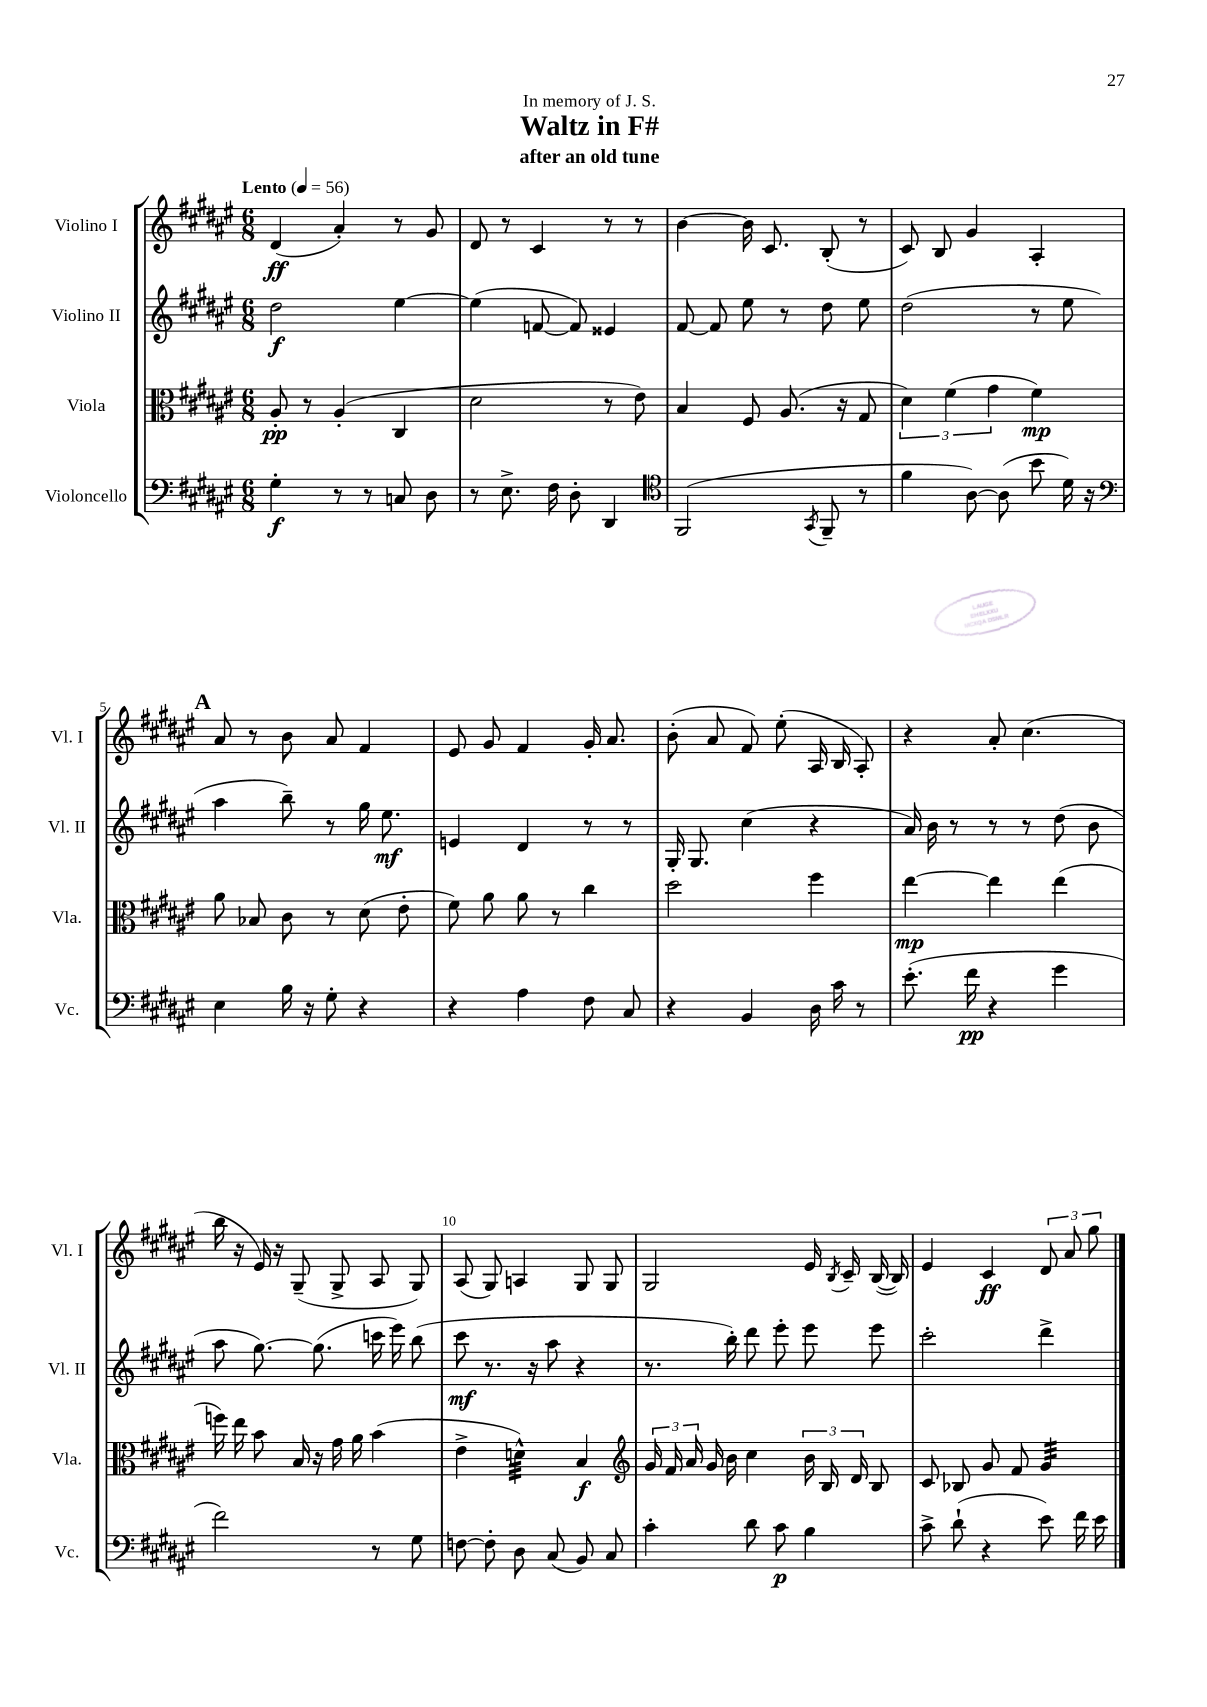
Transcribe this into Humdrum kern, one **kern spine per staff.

**kern	**kern	**kern	**kern
*staff4	*staff3	*staff2	*staff1
*clefF4	*clefC3	*clefG2	*clefG2
*k[f#c#g#d#a#e#]	*k[f#c#g#d#a#e#]	*k[f#c#g#d#a#e#]	*k[f#c#g#d#a#e#]
*M6/8	*M6/8	*M6/8	*M6/8
*MM56	*MM56	*MM56	*MM56
4G#'	8A#'	2dd#	(4d#
.	8r	.	.
8r	(4A#'	.	4a#')
8r	.	.	.
8C	4C#	[4ee#	8r
8D#	.	.	8g#
=	=	=	=
8r	2d#	(4ee#]	8d#
8.E#^	.	.	8r
.	.	[8f	4c#
16F#	.	.	.
8D#'	.	8f])	.
4DD#	8r	4e##	8r
.	8e#)	.	8r
=	=	=	=
*clefC4	*	*	*
(2FF#	4B	[8f#	[4b
.	.	8f#]	.
.	8F#	8ee#	16b]
.	.	.	8.c#
.	(8.A#	8r	.
8qGG#	.	.	.
8FF#~	.	8dd#	(8B'
.	16r	.	.
8r	8G#	8ee#	8r
=	=	=	=
4f#	6d#)	(2dd#	8c#)
.	.	.	8B
.	(6f#	.	.
[8A#)	.	.	4g#
.	6g#	.	.
(8A#]	.	.	.
8b	4f#)	8r	4A#'
16d#)	.	8ee#	.
16r	.	.	.
=	=	=	=
*clefF4	*	*	*
4E#	8a#	4aa#	8a#
.	8B-	.	8r
16B	8c#	8bb~)	8b
16r	.	.	.
8G#'	8r	8r	8a#
4r	(8d#	16gg#	4f#
.	.	8.ee#	.
.	8e#'	.	.
=	=	=	=
4r	8f#)	4e	8e#
.	8a#	.	8g#
4A#	8a#	4d#	4f#
.	8r	.	.
8F#	4cc#	8r	16g#'
.	.	.	8.a#
8C#	.	8r	.
=	=	=	=
4r	2dd#	16G#'	(8b'
.	.	8.G#	.
.	.	.	8a#
4BB	.	(4cc#	8f#)
.	.	.	(8ee#'
16D#	4ff#	4r	16A#
16c#	.	.	16B
8r	.	.	8A#')
=	=	=	=
(8.e#'	[4ee#	16a#)	4r
.	.	16b	.
.	.	8r	.
16f#	.	.	.
4r	4ee#]	8r	8a#'
.	.	8r	(4.cc#
4g#	(4ee#	(8dd#	.
.	.	8b	.
=	=	=	=
2f#)	16ff)	8aa#	16bb
.	16ee#	.	16r
.	8b	[8.gg#)	16e#)
.	.	.	16r
.	16B	.	(8G#~
.	16r	(8.gg#]	.
.	16g#	.	8G#^
.	16a#	.	.
8r	(4b	16ccc	8A#
.	.	16eee#)	.
8G#	.	(8bb	8G#)
=	=	=	=
[8F	4e#^	8ccc#	(8A#
8F']	.	8.r	8G#)
8D#	4d^^)	.	4A
.	.	16r	.
(8C#	.	8aa#	.
8BB)	4B	4r	8G#
8C#	.	.	8G#
=	=	=	=
*	*clefG2	*	*
4c#'	24g#	8.r	2G#
.	24f#	.	.
.	24a#	.	.
.	16g#	.	.
.	16b	16bb')	.
8d#	4cc#	8ddd#	.
8c#	.	8eee#'	.
4B	24b	8eee#	16e#
.	24B	.	.
.	.	.	8qB
.	.	.	16c#~
.	24d#	.	.
.	8B	8eee#	([16B
.	.	.	16B])
=	=	=	=
8c#^	8c#	2ccc#'	4e#
(8d#`	8B-	.	.
4r	8g#	.	4c#
.	8f#	.	.
8e#)	4g#	4ddd#^	12d#
.	.	.	12a#
16f#	.	.	.
.	.	.	12gg#
16e#	.	.	.
==	==	==	==
*-	*-	*-	*-
